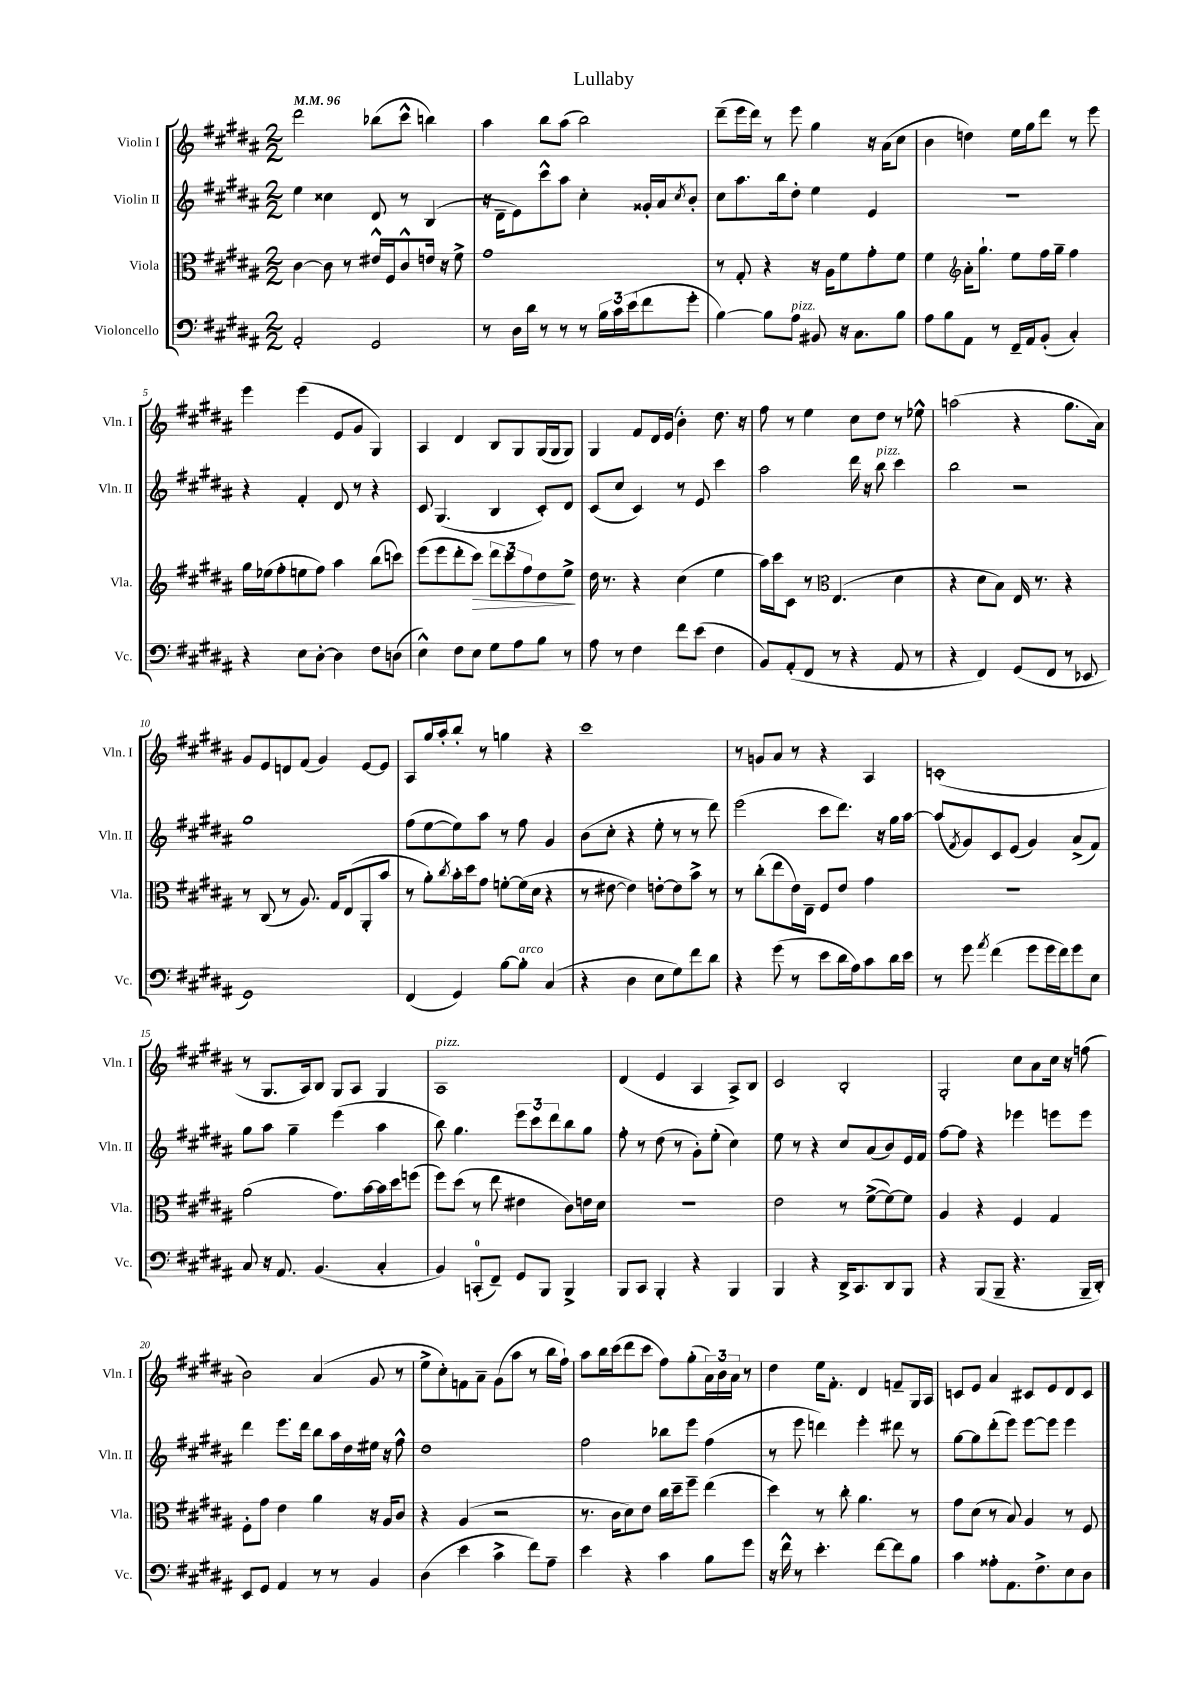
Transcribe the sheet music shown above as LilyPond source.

\header { title = "Lullaby" }
<<
\new StaffGroup <<
\new Staff = "s0" \with { instrumentName = "Violin I" shortInstrumentName = "Vln. I" } {
    \clef treble \key b \major \numericTimeSignature \time 2/2 \tempo 4 = 96
    dis'''2 bes''8( cis'''8-^ b''4) |
    ais''4 b''8 ais''8( b''2) |
    dis'''8--( e'''16 dis'''16) r8 e'''8 gis''4 r16 ais'16( cis''8 |
    b'4 d''4) e''16 gis''16 dis'''8 r8 e'''8 |
    e'''4 e'''4( e'8 gis'8 gis4) |
    ais4 dis'4 b8 gis8 gis16( gis16 gis8) |
    gis4 fis'8 dis'16 e'16( b'4-.) dis''8. r16 |
    fis''8 r8 e''4 cis''8 dis''8 r8 ees''8-^ |
    a''2( r4 gis''8. ais'16) |
    gis'8 e'8 d'8 fis'8( gis'4) e'8~ e'8 |
    ais8 gis''16 ais''16-. b''8-. r8 g''4 r4 |
    cis'''1 |
    r8 g'8 ais'8 r8 r4 ais4 |
    c'1-.( |
    r8 gis8. ais16) b8 gis8 ais8 gis4 |
    ais1^\markup { \italic "pizz." } |
    dis'4( e'4 ais4 ais8->) b8 |
    cis'2 b2-. |
    gis2-. cis''8 ais'8 cis''16 r16 f''8( |
    b'2) ais'4( gis'8 r8 |
    e''8-> cis''8-.) f'8 ais'8-- gis'8( ais''8 r8 b''16 fis''16-!) |
    ais''8 b''16 cis'''16( dis'''8 cis'''8 fis''8) gis''8-.( \tuplet 3/2 { ais'16) b'16 ais'16 } r8 |
    dis''4 e''16 fis'8.-. dis'4 f'8-- gis16 ais16 |
    c'8 e'8 ais'4 cis'8 e'8 dis'8 cis'8 \bar "|." |
}
\new Staff = "s1" \with { instrumentName = "Violin II" shortInstrumentName = "Vln. II" } {
    \clef treble \key b \major \numericTimeSignature \time 2/2
    e''4 cisis''4 dis'8 r8 b4( |
    r16 dis'16-- e'8) cis'''8-^ ais''8 cis''4-. gisis'16-. ais'16 \acciaccatura { cis''8 } b'8-. |
    cis''8 ais''8. b''16 dis''8-. e''4 e'4 |
    r1 |
    r4 fis'4-. dis'8 r8 r4 |
    cis'8 gis4.( b4 cis'8-.) dis'8 |
    cis'8( cis''8 cis'4) r8 e'8 cis'''4 |
    ais''2 dis'''16 r16 b''8^\markup { \italic "pizz." } cis'''4 |
    b''2 r2 |
    gis''1 |
    fis''8( e''8~ e''8) ais''8 r8 fis''8 gis'4 |
    b'8( cis''8-. r4 e''8-. r8 r8 dis'''8) |
    e'''2( cis'''8 dis'''8.) r16 gis''16 ais''16~ |
    ais''8( \acciaccatura { fis'8 } gis'8) cis'8 e'8( gis'4) ais'8->( fis'8) |
    gis''8 ais''8 gis''4-- e'''4( ais''4 |
    b''8) gis''4. \tuplet 3/2 { e'''8 cis'''8 dis'''8 } b''8 gis''8 |
    fis''8-. r8 dis''8( r8 gis'8-.) e''8-.( cis''4) |
    e''8 r8 r4 cis''8 ais'8( b'8) e'16 fis'16 |
    fis''8~ fis''8 r4 ees'''4 e'''8 e'''8 |
    dis'''4 e'''8. dis'''16 b''8 ais''16 dis''16 eis''16 r16 fis''8-^ |
    dis''1 |
    fis''2 bes''8 e'''8 fis''4( |
    r8 e'''8 d'''4) e'''4-. dis'''8 r8 |
    gis''8~ gis''8 dis'''8-.( e'''8) e'''8~ e'''8 e'''4 \bar "|." |
}
\new Staff = "s2" \with { instrumentName = "Viola" shortInstrumentName = "Vla." } {
    \clef alto \key b \major \numericTimeSignature \time 2/2
    cis'4~ cis'8 r8 eis'16-^ fis16 cis'8-^ e'16 r16 fis'8-> |
    gis'1 |
    r8 gis8-. r4 r16 ais16 fis'8 gis'8-. fis'8 |
    fis'4 \clef treble ais'16-. gis''8.-! e''8 fis''16 gis''16-- fis''4 |
    gis''16 ees''16( fis''8-. e''8 fis''8) ais''4 b''8( c'''8) |
    e'''8( e'''8 dis'''8-. cis'''8\>) \tuplet 3/2 { dis'''8 cis'''8 fis''8 } dis''8 e''8->\! |
    dis''16 r8. r4 cis''4( e''4 |
    ais''16) cis'''16 cis'8 r8 \clef alto e4.( dis'4 |
    r4 dis'8 b8) e16 r8. r4 |
    r8 cis8( r8 ais8.) gis16 e8( ais,8-. b'8 |
    r8 ais'8-.) \acciaccatura { cis''8 } b'16-. dis''16 gis'8 f'8~-. f'16( dis'16 r4 |
    r8 eis'8~ eis'4) e'8~-. e'8 b'8-> r8 |
    r8 cis''8-.( e''8 e'16) e16-- fis8 e'8 gis'4 |
    r1 |
    ais'2( gis'8.) b'16~ b'16 dis''16 f''8( |
    fis''8) dis''8( r8 e''8 eis'4 cis'8) e'16 dis'16 |
    R1 |
    e'2 r8 fis'8~->( fis'8~) fis'8 |
    ais4 r4 fis4 gis4 |
    fis8-. gis'8 e'4 ais'4 r16 ais16 cis'8 |
    r4 ais4( r2 |
    r8. cis'16 dis'8) e'8 cis''16 dis''16-- fis''8-- e''4( |
    dis''4) r8 cis''8-. ais'4. r8 |
    gis'8 dis'8( r8 b8) ais4 r8 fis8 \bar "|." |
}
\new Staff = "s3" \with { instrumentName = "Violoncello" shortInstrumentName = "Vc." } {
    \clef bass \key b \major \numericTimeSignature \time 2/2
    ais,2-. gis,2 |
    r8 dis16 dis'16 r8 r8 r8 \tuplet 3/2 { b16 cis'16 e'16( } fis'8 gis'8-. |
    b4~) b8 ais8^\markup { \italic "pizz." } bis,8 r16 cis8. b8 |
    ais8 b8 ais,8 r8 fis,16-- ais,16 b,8-.( cis4-.) |
    r4 e8 dis8~-. dis4 fis8 d8( |
    e4-^) fis8 e8 gis8 ais8 b8 r8 |
    ais8 r8 fis4 fis'8 e'8( fis4 |
    b,8) ais,8-.( fis,8 r8 r4 ais,8 r8 |
    r4 fis,4) gis,8( fis,8 r8 ees,8 |
    gis,1) |
    fis,4( gis,4) b8~ b8-.^\markup { \italic "arco" } cis4( |
    r4 dis4 e8 gis8) fis'8 dis'8 |
    r4 gis'8( r8 e'8 dis'16 ais16) cis'8 dis'16 e'16 |
    r8 gis'8 \acciaccatura { ais'8 } fis'4( gis'8 gis'16 fis'16) gis'8 e8 |
    cis8 r16 ais,8. b,4.( cis4-. |
    b,4) c,8-0-.( fis,8--) gis,8 b,,8 b,,4-> |
    b,,8 cis,8 b,,4-. r4 b,,4 |
    b,,4 r4 dis,16-> cis,8. dis,8 b,,8 |
    r4 b,,8( b,,8-- r4. b,,16-- dis,16-.) |
    e,8 gis,8 ais,4 r8 r8 b,4 |
    dis4( e'4 cis'4-> fis'8) ais8-- |
    e'4 r4 cis'4 b8 gis'8 |
    r16 fis'16-^ r8 e'4.-. fis'8~ fis'8 b8 |
    cis'4 aisis8-. ais,8. fis8.-> e8 dis8 \bar "|." |
}
>>
>>
